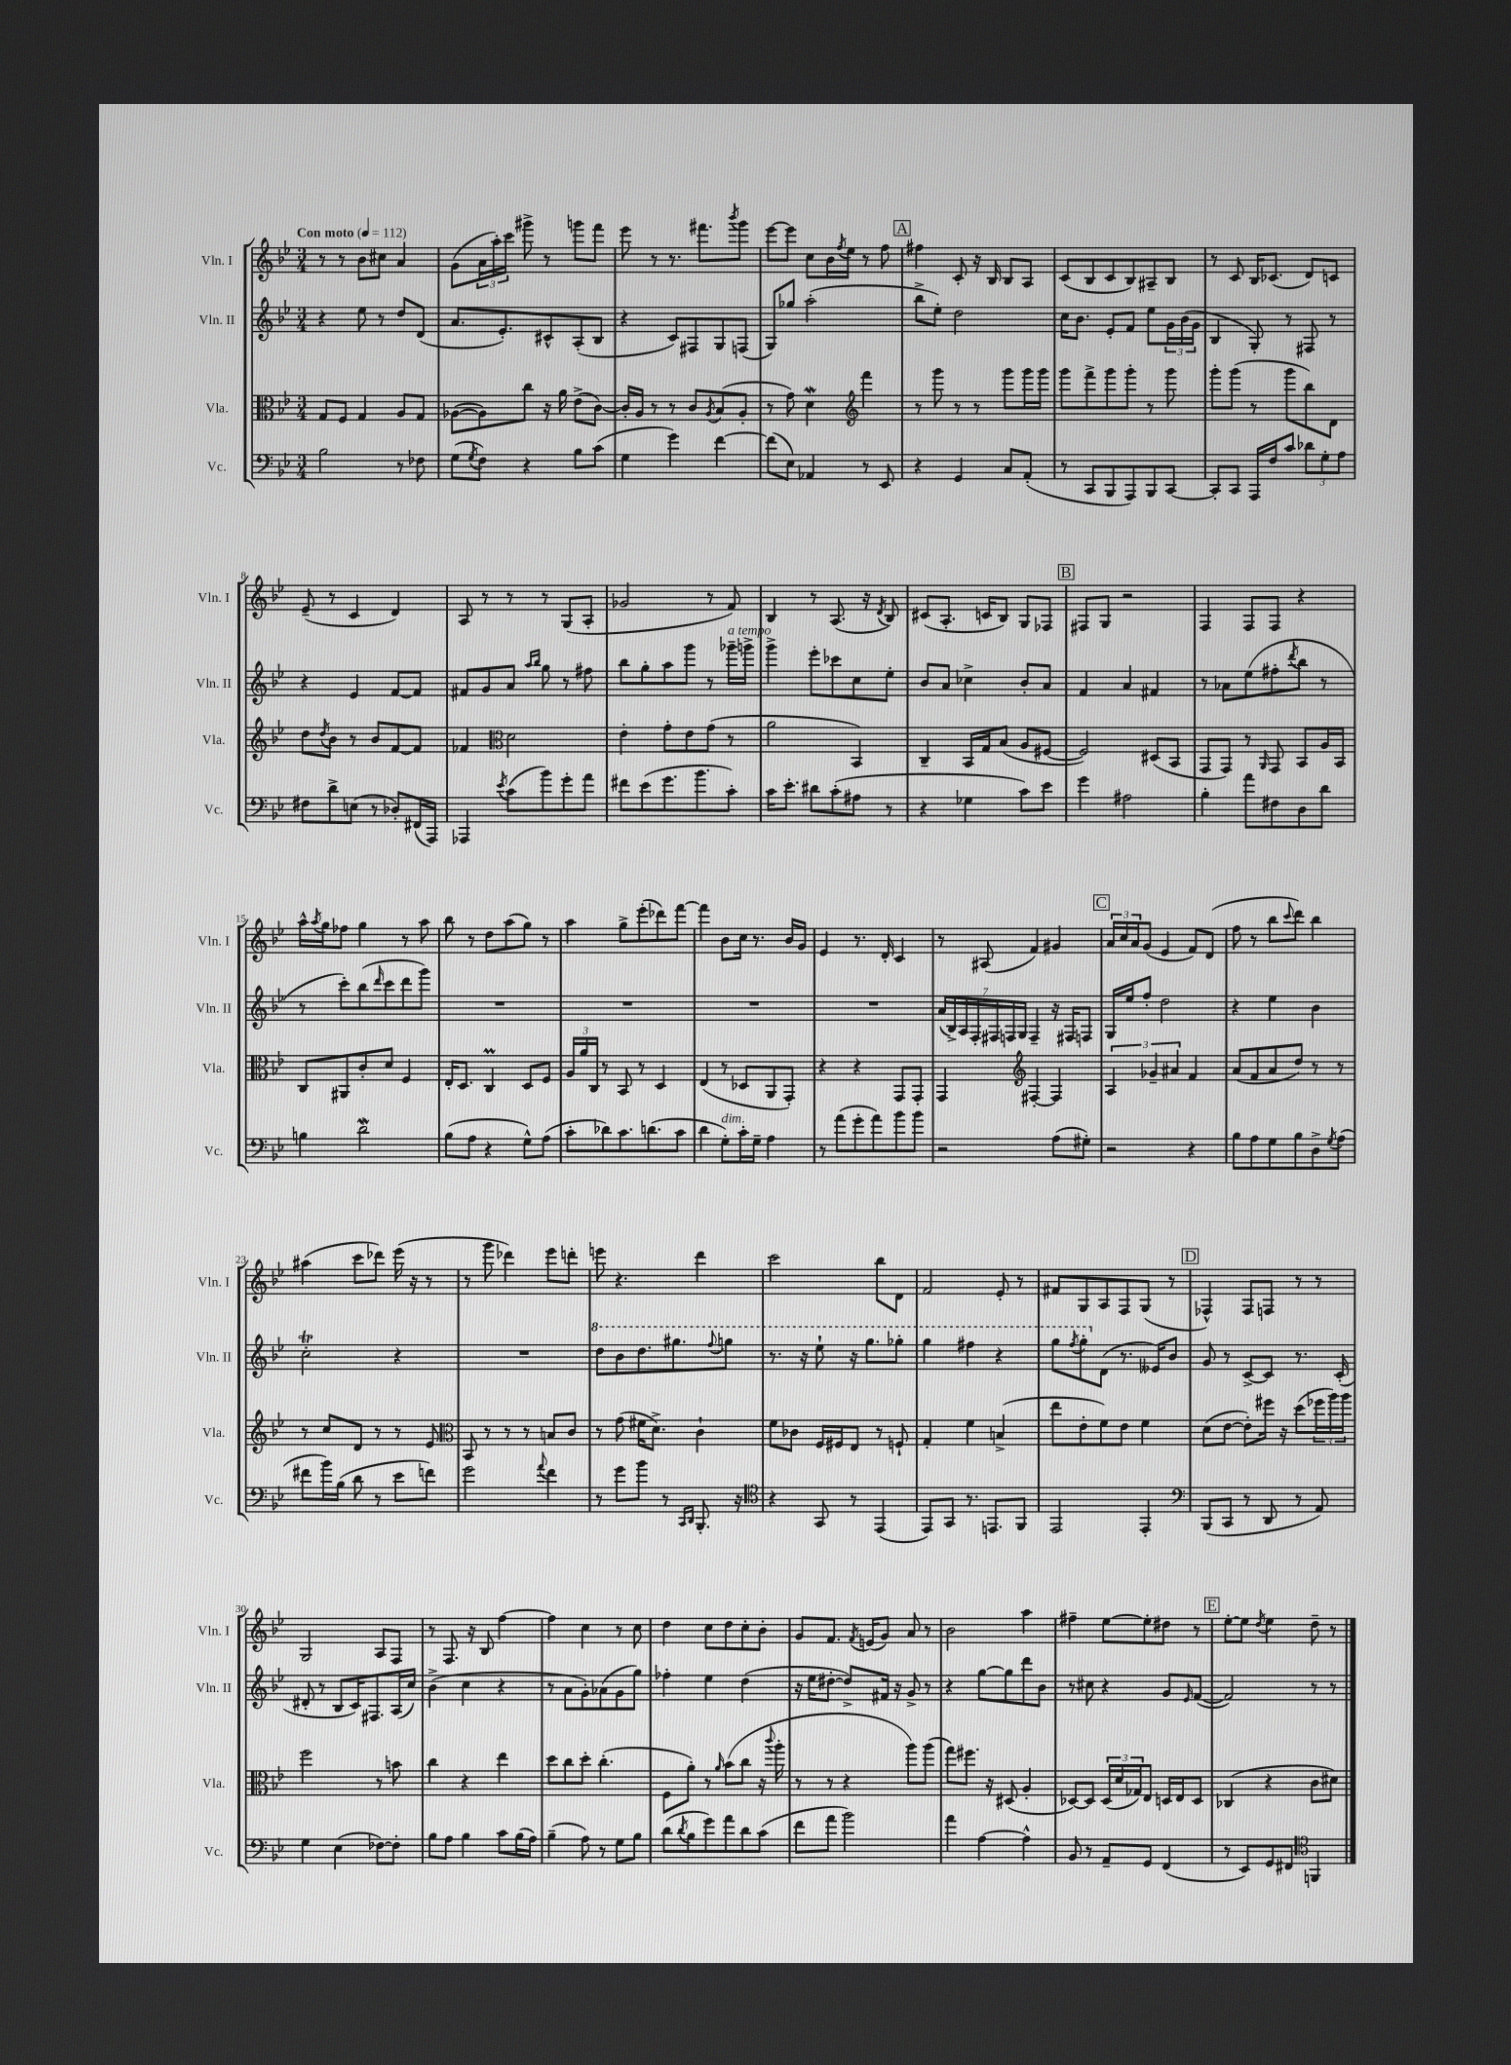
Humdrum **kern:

**kern	**kern	**kern	**kern
*staff4	*staff3	*staff2	*staff1
*clefF4	*clefC3	*clefG2	*clefG2
*k[b-e-]	*k[b-e-]	*k[b-e-]	*k[b-e-]
*M3/4	*M3/4	*M3/4	*M3/4
*MM112	*MM112	*MM112	*MM112
2B-	8G	4r	8r
.	8F	.	8r
.	4G	8ee-	8b-
.	.	8r	8cc#
8r	8A	8dd	4a
8F-	8G	(8d	.
=	=	=	=
(8G	([8A-	8.a	(8g
8qG	.	.	.
8F)	8A-])	.	24a
.	.	.	24aa')
.	.	8.e-')	.
.	.	.	24ccc
4r	8cc	.	8ggg#^
.	16r	8c#^^	8r
.	16a	.	.
8B-	(8e-^	(8A'	8ggg
(8c	[8c)	8B-	8fff
=	=	=	=
4G	16c']	4r	8eee-
.	16A	.	.
.	8r	.	8r
4g)	8r	8c)	8.r
.	8c	8F#	.
.	.	.	8.fff#
.	8qA	.	.
[4f	(8B-	8G	.
.	.	.	8qbbb-
.	8A'	(8F	8ggg
=	=	=	=
(8f]	8r	8G)	[8eee-
8E-)	8g)	8gg-	8eee-]
4AA-	4d	(2aa'	8cc
.	.	.	16b-
.	.	.	8qff
.	.	.	16ee-
*	*clefG2	*	*
8r	4fff	.	8r
8EE-	.	.	8ff
=	=	=	=
4r	8r	8bb-^	4ff#
.	8ggg	8ee-')	.
4GG	8r	2dd	8c'
.	8r	.	16r
.	.	.	16B-
8C	8ggg	.	8B-
(8AA'	16ggg	.	8A
.	16ggg	.	.
=	=	=	=
8r	8ggg	16cc	(8c
.	.	8.b-	.
8CC	8fff^	.	8B-
8BBB-	8ggg	8e-'	8c
8AAA)	8ggg'	8f	8B-)
8BBB-	8r	8ee-	8A#~
[8CC	8ggg	24g	8B-
.	.	(24b-	.
.	.	24g	.
=	=	=	=
8CC']	8ggg'	4B-	8r
8CC	(8ggg	.	8c
16AAA	8r	8G')	16B-
16F	.	.	(8.c-
8c	8ggg	8r	.
12d-	8bb-)	8F#	8d)
12G'	.	.	.
.	8d	8r	8c
12A	.	.	.
=	=	=	=
8F#	8dd	4r	(8e-~
.	8qdd	.	.
8d^	8b-	.	8r
(8E	8r	4e-	4c
8r	8b-	.	.
8D-')	[8f	[8f	4d)
(16FF#	8f]	8f]	.
16AAA)	.	.	.
=	=	=	=
4AAA-	4f-	8f#	8A
.	.	8g	8r
*	*clefC3	*	*
8qe-	.	.	.
(8c	2d	8a	8r
.	.	16qqaa	.
.	.	16qqbb-	.
8b-)	.	8gg	8r
8g'	.	8r	(8G
8a	.	8ff#	8A'
=	=	=	=
8f#	4e-'	8bb-	2g-
(8e-	.	8gg'	.
8.g	8g'	8aa	.
.	8e-	8ggg	.
8.b-	.	.	.
.	(8g	8r	8r
8c')	8r	16ggg-~	8f)
.	.	16ggg^	.
=	=	=	=
16c	2a	4ggg^	4B-
8.e-'	.	.	.
8d#	.	8eee-'	8r
(8c'	.	8ccc-	(8.A
8A#	4BB-)	8cc	.
.	.	.	16r
.	.	.	8qd
8r	.	8ee-'	8B-)
=	=	=	=
4r	4C~	8b-	(8c#
.	.	8a	8.A'
4G-	16BB-	4cc-^	.
.	16G	.	16c
.	(8B-	.	8B-)
8c)	8A	8b-'	8G
8e-	[8F#	8a	8F-
=	=	=	=
4g	2F#])	4f	8F#
.	.	.	8G
2A#	.	4a	2r
.	(8D#	4f#	.
.	8BB-	.	.
=	=	=	=
4B-'	8GG	8r	4F
.	8GG)	8a-	.
8a	8r	(8ee-	8F
.	16qqAA	.	.
8F#	8GG	8ff#'	8F
.	.	8qddd	.
8D	8BB-	8bb-	4r
8d	16A	8r	.
.	16BB-	.	.
=	=	=	=
4B	8C	8r	16aa^^
.	.	.	8qaa
.	.	.	16gg
.	8AA#	8ccc')	8ff-
2d	8c'	(8bb-	4gg
.	.	16qqddd	.
.	8d	8ccc	.
.	4F	8ddd	8r
.	.	8ggg)	8aa
=	=	=	=
(8B-	16E-'	2.r	8bb-
.	8.D	.	.
8A	.	.	8r
4r	4C	.	8dd
.	.	.	(8aa
8G^^)	8D	.	8gg)
(8A	8F	.	8r
=	=	=	=
8c'	24A	2.r	4aa
.	24a	.	.
.	24C	.	.
8d-)	8r	.	.
8.c	8BB-	.	8gg^
.	8r	.	(8eee-'
(8.d	.	.	.
.	4D	.	8ddd-)
8c	.	.	[8fff
=	=	=	=
4d	(4E-	2.r	4fff]
8G')	8r	.	8b-
16c'	8D-	.	16cc
16G~	.	.	8.r
4A	8AA	.	.
.	8GG')	.	16b-
.	.	.	16g
=	=	=	=
8r	4r	2.r	4e-
(8a	.	.	.
8g'	4r	.	8.r
8a)	.	.	.
.	.	.	16d'
8b-	8GG	.	4c
8b-	8GG'	.	.
=	=	=	=
2r	4GG	(28a	8r
.	.	28B-^)	.
.	.	28A	.
.	.	28F'	.
.	.	.	(8A#
.	.	28F#	.
.	.	28F	.
.	.	28G	.
*	*clefG2	*	*
.	[4F#'	4F~	4f)
(8A	4F#]	16r	4g#
.	.	16F#	.
8G#')	.	8F	.
=	=	=	=
2r	6A	16G	24a
.	.	.	24cc
.	.	16ee-	.
.	.	.	24a
.	.	8ff'	(8g
.	6g-~	.	.
.	.	2dd	4e-
.	6a#	.	.
4r	4f	.	8f)
.	.	.	(8d
=	=	=	=
8B-	(8a	4r	8ff
8A	8f	.	8r
8G	8a	4ee-	8bb-
.	.	.	8qqccc
8B-	8dd)	.	8ddd)
8D^	8r	4b-	4bb-
8qG	.	.	.
(8A	8r	.	.
=	=	=	=
8f#	8r	2cc'	(4aa#
16b-)	8cc	.	.
(16B-	.	.	.
8d	8d	.	8ccc
8r	8r	.	8ddd-)
8e-	8r	4r	(16eee-
.	.	.	16r
8f)	8e-	.	8r
=	=	=	=
*	*clefC3	*	*
2g	8BB-	2.r	8r
.	8r	.	8ggg
.	8r	.	4ddd-)
.	8r	.	.
8qqa	.	.	.
4f	8B	.	8eee-
.	8c	.	8ddd'
=	=	=	=
8r	8r	8ddd	8eee
8g	(8g	8bb-	4.r
8b-	16f#	8.ddd	.
.	8.d^)	.	.
8r	.	.	.
.	.	8.ggg#	.
16qqCC	.	.	.
16qqDD	.	.	.
8.BBB-'	4c`	.	4ddd
.	.	8qqfff	.
.	.	8ggg	.
16r	.	.	.
=	=	=	=
*clefC4	*	*	*
4r	8f	8.r	2ccc
.	8c-	.	.
.	.	16r	.
8GG	16F	8eee-`	.
.	16F#	.	.
8r	8E-	16r	.
.	.	8.ggg	.
(4EE-	8r	.	8bb-
.	8F`	8ggg-'	8d
=	=	=	=
8EE-)	4G'	4ggg	2f
8GG	.	.	.
8.r	4f	4fff#	.
8.EE	.	.	.
.	(4B^	4r	8e-'
8FF	.	.	8r
=	=	=	=
2EE-	8ee-	8ggg	8f#
.	.	8qfff	.
.	8e-'	8ggg'	8G
.	8f)	(8d	8A
.	8e-	8.r	8F
4EE-'	4f	.	(8G
.	.	16e--)	.
.	.	8b-	8r
=	=	=	=
*clefF4	*	*	*
(8BBB-	(8d	8g	4F-^^)
8CC	[8e-	8r	.
8r	8e-'])	[8c^	8F-
8DD	16ff#	8c]	8F
.	16r	.	.
8r	(8dd	8.r	8r
8AA)	24ff-	.	8r
.	24aa)	.	.
.	.	(16c'	.
.	24aa	.	.
=	=	=	=
4G	2ff	8d#'	2G
.	.	8r	.
(4E-	.	8B-	.
.	.	16c)	.
.	.	8.F#	.
[8F-)	8r	.	8A
8F-']	8b	(16A	8F
.	.	16cc)	.
=	=	=	=
8B-	4cc	(4b-^	8r
8A	.	.	8.F
4B-	4r	4cc	.
.	.	.	16r
.	.	.	8B-
8c	4ee-	4r	[4ff
(16B-	.	.	.
16A)	.	.	.
=	=	=	=
(4B-~	8dd	8r	4ff]
.	8cc	8a	.
8A)	8dd'	8g')	4cc
8r	(4.cc'	(8a-	.
8G	.	8g	8r
8B-	.	8gg)	8cc
=	=	=	=
(8d	8F	4ff-'	4dd
8qd	.	.	.
8B-	8a')	.	.
8g)	8r	4ee-	8cc
.	16qqa	.	.
8a	(8b-	.	8dd
8d	8cc	(4dd	8cc'
(8c	16r	.	8b-'
.	8qqccc	.	.
.	16aa'	.	.
=	=	=	=
8f	8r	16r	8g
.	.	16ee-	.
8a	8r	[8dd#'	8.f
2b-)	4r	8dd#^])	.
.	.	.	8qf
.	.	.	(16e
.	.	16f#	8g)
.	.	16r	.
.	8aa)	8g^	8a
.	(8aa	8r	8r
=	=	=	=
4a	8gg)	4r	2b-
.	8.ff#	.	.
[4A	.	[8gg	.
.	16r	.	.
.	(8D#	8gg]	.
4A^^]	4A'	8ddd	4aa
.	.	8b-	.
=	=	=	=
8BB-	[8D-)	8r	4ff#~
8r	8D-]	8cc#	.
8AA~	(24D-	4r	[8ee-
.	24d	.	.
.	24G-)	.	.
8GG	8E-	.	8ee-']
(4FF	16D	8g	8dd#
.	16E-	.	.
.	.	16qqe-	.
.	8D	([8f	8r
=	=	=	=
8r	(4C-	2f])	[8ee-'
8EE-)	.	.	8ee-]
.	.	.	8qdd
8GG	4r	.	4ee-
8FF#	.	.	.
*clefC4	*	*	*
4FF	8c	8r	8dd~
.	8d#)	8r	8r
==	==	==	==
*-	*-	*-	*-
